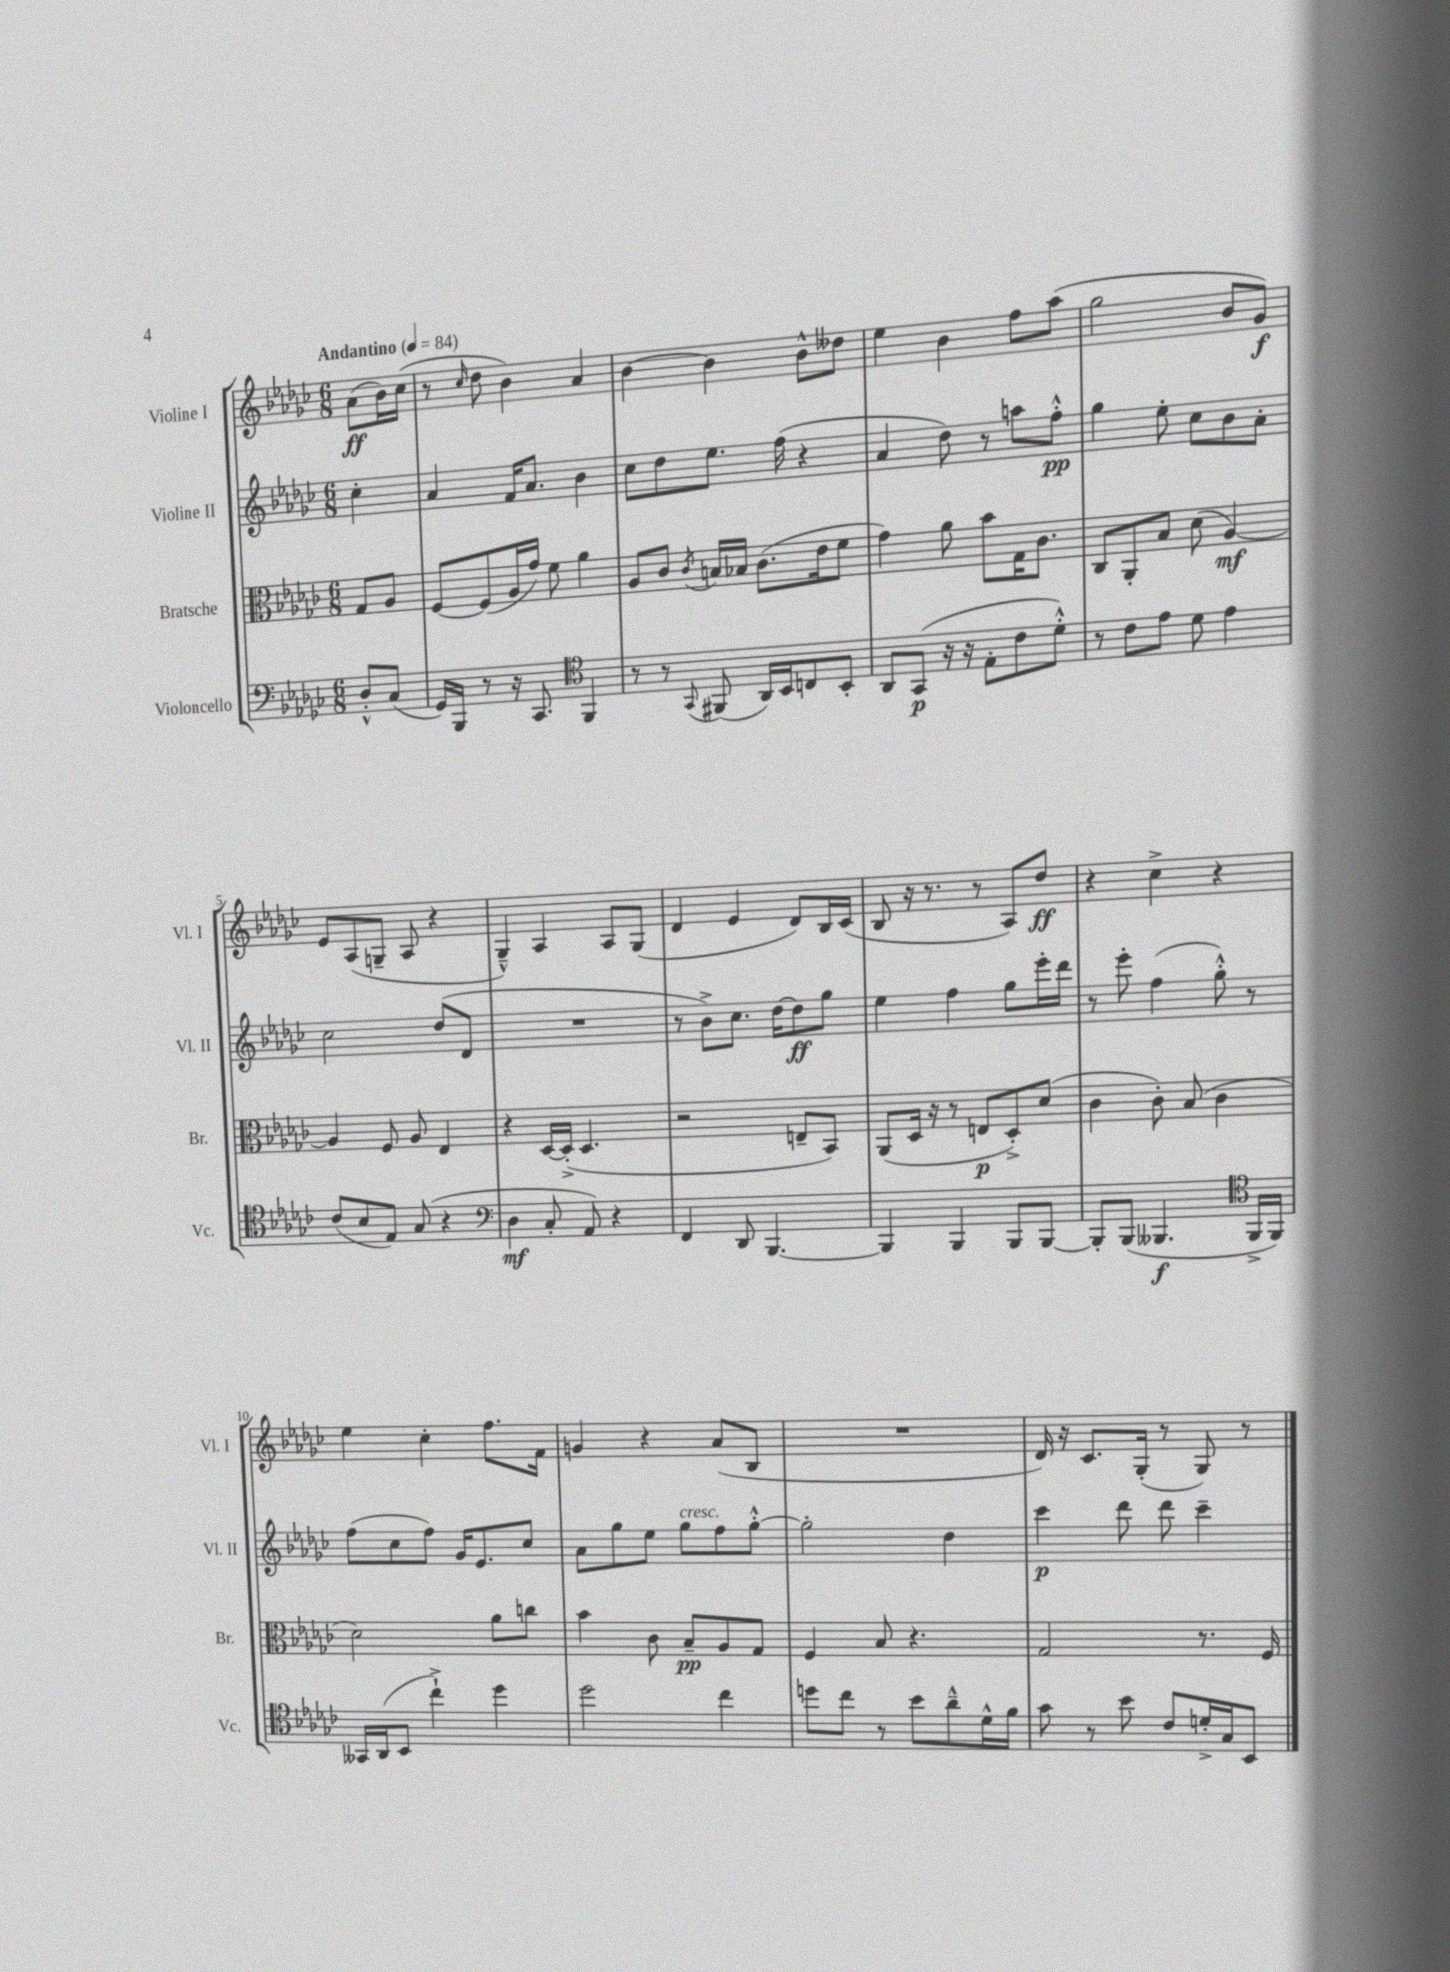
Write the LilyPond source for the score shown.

<<
\new StaffGroup <<
\new Staff = "s0" \with { instrumentName = "Violine I" shortInstrumentName = "Vl. I" } {
    \clef treble \key ges \major \numericTimeSignature \time 6/8 \partial 4 \tempo "Andantino" 4 = 84
    \autoBeamOff aes'8[\ff( bes'16) ces''16]( |
    r8 \grace { ces''16 } des''8 bes'4) aes'4 |
    bes'4~ bes'4 bes'8[-^ deses''8] |
    ees''4 bes'4 f''8[ aes''8]( |
    ges''2 bes'8[ ges'8]\f) |
    ees'8[ aes8( g8]-- aes8 r4 |
    ges4---^) aes4 aes8[ ges8]( |
    des'4 ees'4 des'8[) bes16 ces'16]( |
    bes8 r16 r8. r8 aes8[) des''8]\ff |
    r4 ces''4-> r4 |
    ees''4 ces''4-. f''8.[ f'16] |
    g'4 r4 aes'8[( bes8] |
    R2. |
    des'16) r16 ces'8.[ ges16]-.( r8 ges8) r8 \bar "|." |
}
\new Staff = "s1" \with { instrumentName = "Violine II" shortInstrumentName = "Vl. II" } {
    \clef treble \key ges \major \numericTimeSignature \time 6/8 \partial 4
    \autoBeamOff ces''4-. |
    aes'4 f'16[ aes'8.] bes'4 |
    ces''8[ des''8 ees''8.] f''16( r4 |
    aes'4 des''8) r8 a''8[ f''8]-.-^\pp |
    ges''4 ees''8-. ces''8[ bes'8 aes'8]-. |
    ces''2 des''8[( des'8] |
    R2. |
    r8 bes'8[->) ces''8.] des''16[~ des''8\ff ges''8] |
    ees''4 f''4 ges''8[ ees'''16-. des'''16] |
    r8 ees'''8-. f''4( ges''8-.-^) r8 |
    f''8[( ces''8 f''8]) ges'16[ ees'8. ces''8] |
    aes'8[ ges''8 ees''8] ges''8[^\markup { \italic "cresc." } f''8 ges''8]~-.-^ |
    ges''2-. des''4 |
    ces'''4\p des'''8 des'''8 ces'''4-- \bar "|." |
}
\new Staff = "s2" \with { instrumentName = "Bratsche" shortInstrumentName = "Br." } {
    \clef alto \key ges \major \numericTimeSignature \time 6/8 \partial 4
    \autoBeamOff ges8[ aes8] |
    f8[~ f8( aes16 ges'16]) f'8 aes'4 |
    aes8[ ces'8] \acciaccatura { ces'8 } b16[ bes16] ces'8.[( ees'16 f'8] |
    ges'4) aes'8 bes'8[ ges16 ces'8.] |
    ces8[ aes,8-. bes8] des'8( aes4~\mf) |
    aes4 f8 aes8 ees4 |
    r4 des16[~ des16]-.->( des4. |
    r2 e8[-- bes,8]) |
    aes,8[( des16] r16 r8 e8[\p des8-.->) des'8]( |
    ces'4 ces'8-.) bes8( ces'4 |
    des'2) aes'8[ c''8] |
    bes'4 ces'8 bes8[--\pp aes8 ges8] |
    f4 bes8 r4. |
    ges2 r8. f16 \bar "|." |
}
\new Staff = "s3" \with { instrumentName = "Violoncello" shortInstrumentName = "Vc." } {
    \clef bass \key ges \major \numericTimeSignature \time 6/8 \partial 4
    \autoBeamOff des8[-.-^ ces8]( |
    ges,16[) bes,,16] r8 r16 ces,8. \clef tenor f,4 |
    r8 r8 \appoggiatura { ges,8 } fis,8( aes,16[) bes,16 c8 bes,8]-. |
    aes,8[ ges,8]\p( r16 r16 ees8[-. ces'8 des'8]-.-^) |
    r8 ces'8[ ees'8] des'8 ees'4 |
    ces'8[( bes8 ees8]) ges8( r4 |
    \clef bass des4\mf ces8-. aes,8) r4 |
    f,4 des,8 bes,,4.~ |
    bes,,4 bes,,4 bes,,8[ bes,,8]~ |
    bes,,8[-. bes,,8]( beses,,4.\f \clef tenor f,16[-> f,16]) |
    geses,16[ aes,16( bes,8] ces''4-!->) des''4 |
    des''2 ces''4 |
    d''8[ ces''8] r8 bes'8[ aes'8---^ des'16-^ f'16] |
    ges'8 r8 bes'8 ces'8[ d'16-.-> ges16 bes,8] \bar "|." |
}
>>
>>
